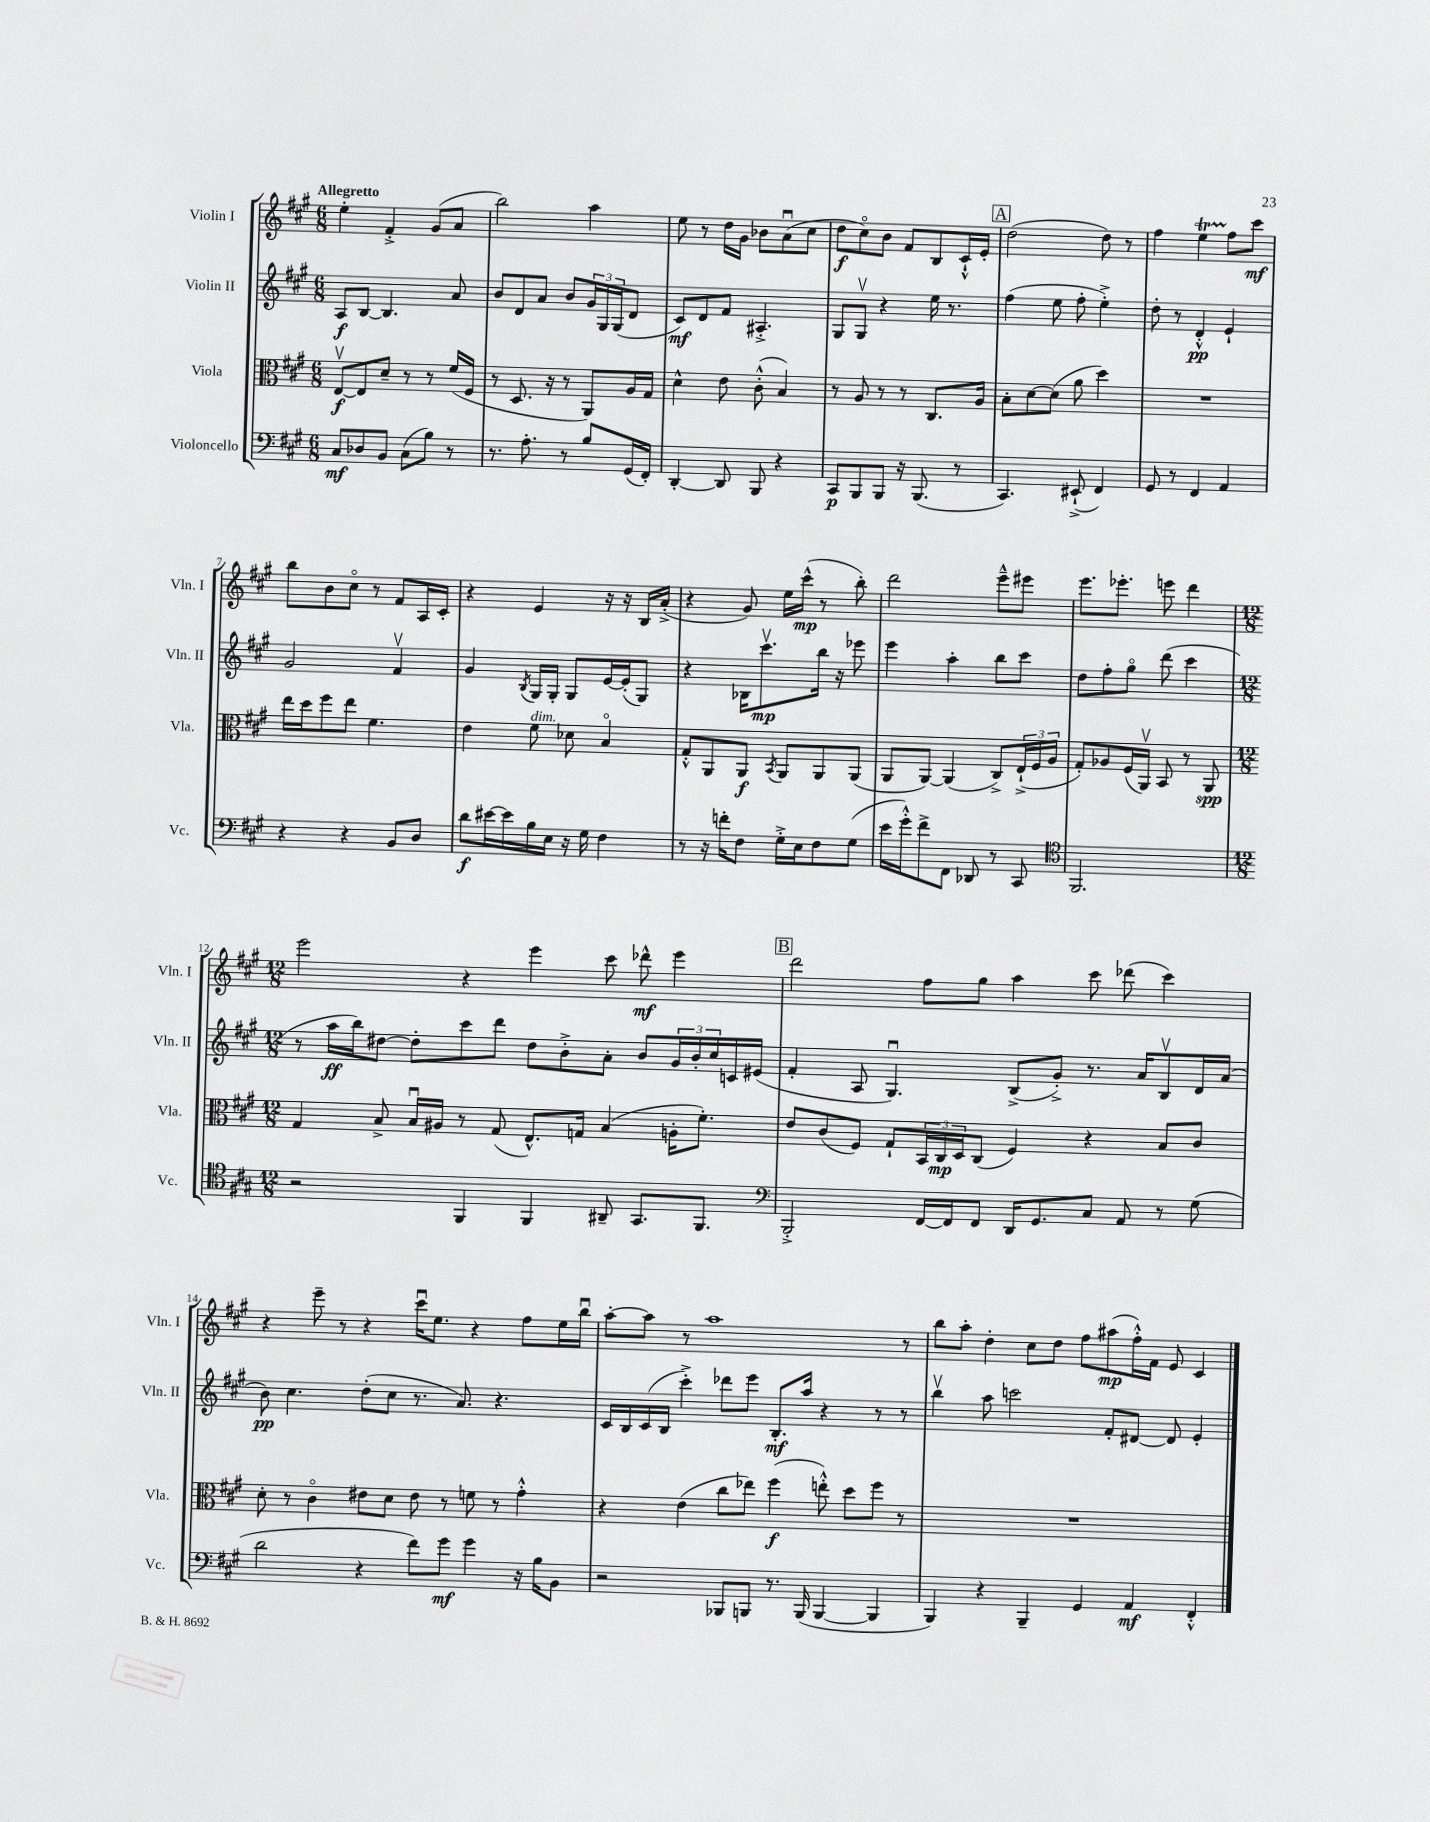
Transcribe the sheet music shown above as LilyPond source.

<<
\new StaffGroup <<
\new Staff = "s0" \with { instrumentName = "Violin I" shortInstrumentName = "Vln. I" } {
    \clef treble \key a \major \numericTimeSignature \time 6/8 \tempo "Allegretto"
    e''4-. fis'4-.-> gis'8( a'8 |
    b''2) a''4 |
    e''8 r8 d''16 gis'16 bes'8 a'8\downbow( cis''8 |
    d''8\f cis''8\flageolet) b'8 fis'8 b8 cis'16-!-^ e'16-. |
    \mark \markup { \box "A" } d''2( d''8) r8 |
    fis''4 e''4\startTrillSpan fis''8\stopTrillSpan cis'''8\mf |
    b''8 b'8 cis''8\flageolet r8 fis'8 a16 cis'16-. |
    r4 e'4 r16 r16 b16 a'16-.->( |
    r4 gis'8) e''16 cis'''16-^\mp( r8 b''8-.) |
    d'''2 e'''8---^ eis'''8 |
    e'''8. ees'''8.-. e'''8 d'''4 |
    \numericTimeSignature \time 12/8 e'''2 r4 e'''4 cis'''8 des'''8-^\mf e'''4 |
    \mark \markup { \box "B" } d'''2 fis''8 gis''8 a''4 cis'''8 des'''8( cis'''4) |
    r4 e'''8-- r8 r4 cis'''16\downbow e''8. r4 fis''8 e''16 b''16\downbow |
    a''8~-. a''8 r8 a''1 r8 |
    b''8 a''8-. d''4-. cis''8 d''8 fis''8 ais''8\mp( fis''16-.-^) fis'16 e'8 cis'4 \bar "|." |
}
\new Staff = "s1" \with { instrumentName = "Violin II" shortInstrumentName = "Vln. II" } {
    \clef treble \key a \major \numericTimeSignature \time 6/8
    a8\f b8~ b4. a'8 |
    b'8 d'8 a'8 b'8 \tuplet 3/2 { gis'16 gis16 gis16( } d'8 |
    cis'8\mf) d'8 fis'8 ais4.-.-> |
    gis8 gis8\upbow r4 e''16 r8. |
    \mark \markup { \box "A" } fis''4( e''8 fis''8-. e''4-.->) |
    d''8-. r8 d'4-.-^\pp e'4-! |
    gis'2 fis'4\upbow |
    gis'4 \acciaccatura { b8 } gis16 gis16-. gis8 e'16~ e'16-.( gis8) |
    r4 bes16 cis'''8.\upbow\mp b''16 r16 ees'''8 |
    e'''4 a''4-. b''8 cis'''8 |
    d''8 fis''8-. gis''8\flageolet d'''8( cis'''4 |
    \numericTimeSignature \time 12/8 r8 a''16\ff b''16) dis''8~ dis''8-. cis'''8 d'''8 dis''8 b'8-.-> a'8-. b'8 \tuplet 3/2 { gis'16 b'16-. cis''16 } c'16 eis'16( |
    \mark \markup { \box "B" } fis'4-. a8 gis4.\downbow) b8->( gis'8-.->) r8. a'16 b8\upbow d'16 a'16( |
    b'8\pp) cis''4. d''8-.( cis''8 r8. a'8.) r4. |
    cis'16 b16 cis'16( b16 cis'''4-.->) des'''8 e'''8 b8.-.\mf a''16 r4 r8 r8 |
    b''4\upbow a''8 c'''2 fis'8-. dis'8~ dis'8 e'4-. \bar "|." |
}
\new Staff = "s2" \with { instrumentName = "Viola" shortInstrumentName = "Vla." } {
    \clef alto \key a \major \numericTimeSignature \time 6/8
    e8~\upbow\f e8 d'8-- r8 r8 fis'16( fis16 |
    r8 d8. r16 r8 a,8) a16 gis16 |
    d'4-^ e'8 cis'8-.-^( b4) |
    r8 a8 r8 r8 cis8. a16 |
    \mark \markup { \box "A" } b8-. d'8~ d'8( a'8 d''4) |
    R2. |
    e''16 d''16 fis''8 e''8 fis'4. |
    e'4 fis'8^\markup { \italic "dim." } des'8 b4\flageolet |
    gis8-.-^ a,8 a,8\f \acciaccatura { b,8 } a,8 a,8 a,8( |
    a,8 a,8~) a,4( cis8->) \tuplet 3/2 { e16-!->( fis16 a16 } |
    gis8-.) aes8 fis16( a,16\upbow) b,8 r8 a,8\spp |
    \numericTimeSignature \time 12/8 gis4 b8-> b16\downbow ais16 r8 gis8( e8.-^) g16 b4( a16-. fis'8.-.) |
    \mark \markup { \box "B" } e'8 cis'8( fis8) gis8-! \tuplet 3/2 { b,16 cis16\mp d16 } cis8( fis4) r4 b8 cis'8 |
    d'8-. r8 cis'4\flageolet eis'8 d'8 eis'8 r8 f'8 r8 gis'4-.-^ |
    r4 e'4( cis''8 ees''8) fis''4\f( e''8-.-^) d''8 fis''8 r8 |
    R1. \bar "|." |
}
\new Staff = "s3" \with { instrumentName = "Violoncello" shortInstrumentName = "Vc." } {
    \clef bass \key a \major \numericTimeSignature \time 6/8
    cis8\mf des8 b,8 cis8( b8) r8 |
    r8. a8.-. r8 b8 gis,16( fis,16-.) |
    d,4~-. d,8 b,,8 r4 |
    cis,8\p b,,8 b,,8 r16 b,,8.( r8 |
    \mark \markup { \box "A" } cis,4.) eis,8-!->( fis,4) |
    gis,8 r8 fis,4 a,4 |
    r4 r4 b,8 d8 |
    d'8\f eis'16~ eis'16 b16 e16 r16 gis16 fis4 |
    r8 r16 f'16-. fis8 gis16-.-> e16 fis8 gis8( |
    e'16 gis'16-.-^) fis'8-> fis,8 des,8 r8 cis,8 |
    \clef tenor fis,2. |
    \numericTimeSignature \time 12/8 r2 fis,4 fis,4 ais,8-- gis,8. fis,8. |
    \mark \markup { \box "B" } \clef bass b,,2-.-> fis,16~ fis,16 fis,8 d,16 gis,8. cis8 a,8 r8 gis8( |
    d'2 r4 fis'8) gis'8\mf gis'4 r16 b16 b,8 |
    r2 bes,,8 b,,8 r8. b,,16( b,,4~ b,,4 |
    b,,4) r4 b,,4-- gis,4 a,4\mf fis,4-.-^ \bar "|." |
}
>>
>>
